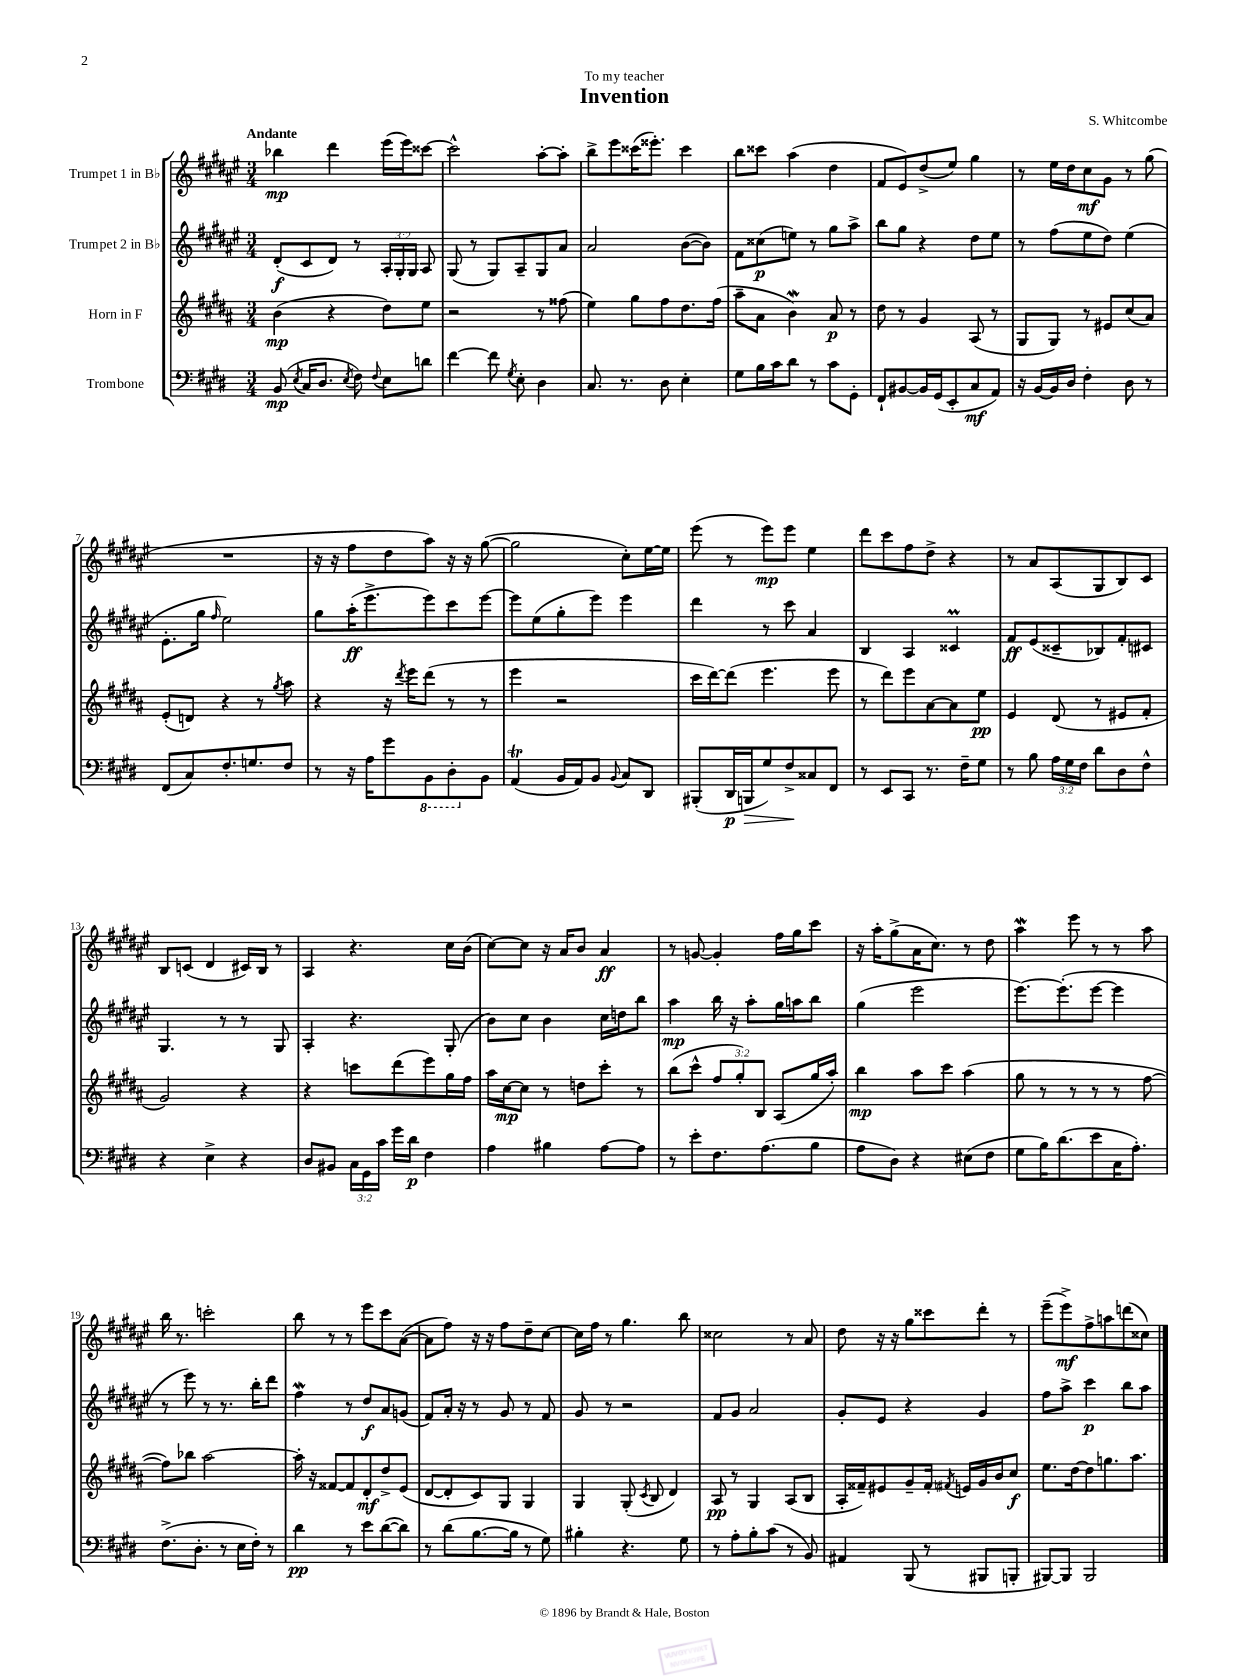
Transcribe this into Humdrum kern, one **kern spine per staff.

**kern	**kern	**kern	**kern
*staff4	*staff3	*staff2	*staff1
*clefF4	*clefG2	*clefG2	*clefG2
*k[f#c#g#d#]	*k[f#c#g#d#a#]	*k[f#c#g#d#a#e#]	*k[f#c#g#d#a#e#]
*M3/4	*M3/4	*M3/4	*M3/4
(8BB	(4b	(8d#'	4bb-
8qE	.	.	.
16C#	.	8c#	.
8.D#	.	.	.
.	4r	8d#)	4ddd#
8qE	.	.	.
8F#)	.	8r	.
8qqF#	.	.	.
8E	8dd#)	24A#'	(16eee#
.	.	24G#'	.
.	.	.	16eee#)
.	.	24G#	.
8d	8ee	8A#	[8ccc##
=	=	=	=
[4f#	2r	(8G#	2ccc##^^]
.	.	8r	.
8f#]	.	8G#)	.
8qG#	.	.	.
8E'	.	8A#~	.
4D#	8r	8G#	[8aa#'
.	(8ff##	8a#	8aa#']
=	=	=	=
8.C#	4ee)	2a#	8bb^
.	.	.	8eee#
8.r	.	.	.
.	8gg#	.	(16ccc##
.	.	.	8.eee##')
8D#	8ff#	.	.
4E'	8.dd#	([8b	4ccc##
.	.	8b])	.
.	(16ff#	.	.
=	=	=	=
8G#	8aa#~	8f#	8bb
16B	8a#	(8cc##	8ccc##
16c#	.	.	.
8d#	4b)	8ee)	(4aa#
8r	.	8r	.
8c#	8a#	8gg#	4dd#
8GG#'	8r	8aa#^	.
=	=	=	=
8FF#`	8dd#	8bb	8f#
[8BB#	8r	8gg#	8e#)
16BB#]	4g#	4r	(8dd#^
(16GG#	.	.	.
8EE'	.	.	8ee#)
8C#	(8A#	8dd#	4gg#
8AA)	8r	8ee#	.
=	=	=	=
16r	8G#	8r	8r
[16BB	.	.	.
16BB]	8G#)	(8ff#	16ee#
16D#	.	.	16dd#
4F#'	8r	8ee#	8cc#
.	8e#	8dd#)	8g#
8D#	(8cc#	(4ee#	8r
8r	8a#)	.	(8gg#
=	=	=	=
(8FF#	(8e'	8.e#'	2.r
8C#)	8d)	.	.
.	.	16gg#	.
.	.	16qqff#	.
8.F#'	4r	2ee#)	.
8.G	.	.	.
.	8r	.	.
.	8qgg#	.	.
8F#	8aa#	.	.
=	=	=	=
8r	4r	8gg#	16r
.	.	.	16r
16r	.	(16aa#'	8ff#
16A	.	8.eee#^	.
8g#	16r	.	8dd#
.	8qddd#	.	.
.	16eee	.	.
8BBB	(8ddd#	8eee#)	8aa#)
8DD#'	8r	8ccc#	16r
.	.	.	16r
8BB	8r	[8eee#	([8gg#
=	=	=	=
(4AA	4eee	8eee#]	2gg#]
.	.	(8ee#	.
16BB	2r	8gg#'	.
16AA)	.	.	.
8BB	.	8eee#)	.
8qqBB	.	.	.
8C#	.	4eee#	8cc#')
8DD#	.	.	[16ee#
.	.	.	16ee#]
=	=	=	=
(8BBB#'	16ccc#	4ddd#	(8eee#
.	[16ddd#)	.	.
16DD#	(8ddd#]	.	8r
16BBB	.	.	.
8G#)	4.eee	8r	8eee#)
8F#^	.	8ccc#	8eee#
8C##	.	4a#	4ee#
8FF#	8eee	.	.
=	=	=	=
8r	8r	4B	8ddd#
8EE	8ddd#)	.	8ccc#
8CC#	8eee	4A#	8ff#
8.r	[8a#	.	8dd#^
.	8a#]	4c##	4r
16F#~	.	.	.
8G#	8ee	.	.
=	=	=	=
8r	4e	8f#	8r
8B	.	(8e#	8a#
24A	(8d#	8c##~	(8A#
24G#	.	.	.
24F#	.	.	.
8d#	8r	8B-)	8G#
8D#	8e#	8f#'	8B)
8F#^^	8f#'	8c#	8c#
=	=	=	=
4r	2g#)	4.G#	8B
.	.	.	(8c
4E^	.	.	4d#
.	.	8r	.
4r	4r	8r	16c#)
.	.	.	16B
.	.	8G#	8r
=	=	=	=
8D#	4r	4A#'	4A#
8BB#	.	.	.
24C#	8ccc	4.r	4.r
24GG#	.	.	.
24c#	.	.	.
16g#	(8ddd#	.	.
16d#	.	.	.
4F#	8eee)	.	.
.	16gg#	(8G#'	16cc#
.	16ff#	.	(16b
=	=	=	=
4A	16aa#	8b)	[8cc#)
.	[16cc#	.	.
.	8cc#]	8cc#	8cc#]
4B#	8r	4b	16r
.	.	.	16a#
.	8dd	.	8b
[8A	8ccc#'	16cc#	4a#
.	.	16dd	.
8A]	8r	8bb	.
=	=	=	=
8r	(8bb	4aa#	8r
8e'	8ccc#^^	.	[8g
8.F#	12ff#	16bb	4g']
.	.	16r	.
.	12gg#')	.	.
.	.	8aa#'	.
.	12B	.	.
(8.A	.	.	.
.	(8A#	16gg#	16ff#
.	.	16aa	16gg#
8B	16gg#	8bb	8ccc#
.	16aa#')	.	.
=	=	=	=
8A	4bb	(4gg#	16r
.	.	.	16aa#'
8D#)	.	.	(8gg#^
4r	8aa#	2eee#	16a#
.	.	.	8.cc#)
.	8ccc#	.	.
(8E#	(4aa#	.	8r
8F#	.	.	8dd#
=	=	=	=
8G#	8gg#	[8.eee#)	4aa#
16B)	8r	.	.
(8.d#	.	(8.eee#']	.
.	8r	.	8eee#
8e	8r	[8eee#	8r
16C#	8r	4eee#]	8r
8.A')	.	.	.
.	[8ff#	.	8aa#
=	=	=	=
(8.F#^	8ff#])	8r	16bb
.	.	.	8.r
.	8bb-	8eee#)	.
8.D#'	.	.	.
.	[2aa#	8r	2ccc'
8r	.	8.r	.
16E	.	.	.
16F#')	.	16bb'	.
8r	.	8ddd#	.
=	=	=	=
4d#	16aa#']	4ff#	8bb
.	16r	.	.
.	[8f##	.	8r
8r	8f##]	8r	8r
8e	8d#'	8dd#	8eee#
([8d#	8dd#^	8a#	8ccc#
8d#])	(8e	(8g	([8a#
=	=	=	=
8r	[8d#	8f#)	8a#]
(8d#	8d#']	16a#'	8ff#)
.	.	16r	.
[8.B	8c#)	8r	16r
.	.	.	16r
.	8G#	8g#	8ff#
16B]	.	.	.
8r	4G#	8r	8dd#~
8G#)	.	8f#	[8cc#
=	=	=	=
4B#'	4G#	8g#	16cc#]
.	.	.	16ff#
.	.	8r	8r
4.r	(8G#'	2r	4.gg#
.	8qc#	.	.
.	8B	.	.
.	4d#)	.	.
8G#	.	.	8bb
=	=	=	=
8r	8A#	8f#	2cc##
8A'	8r	8g#	.
8B'	4G#	2a#	.
(8c#	.	.	.
8r	(8A#	.	8r
8BB)	8B	.	8a#
=	=	=	=
4AA#	16A#'	8g#'	8dd#
.	16f##~)	.	.
.	8e#	8e#	16r
.	.	.	16r
(8BBB	8g#~	4r	8gg#
8r	16f##'	.	8ccc##
.	8qf#	.	.
.	16e	.	.
8BBB#	16g#	4g#	8ddd#'
.	16b	.	.
8BBB'	8cc#	.	8r
=	=	=	=
[8BBB#)	8.ee	8ff#	(8eee#~
8BBB#]	.	8aa#^	8eee#^)
.	[16dd#	.	.
2BBB#	8dd#]	4ccc#	8ff#^
.	8.gg	.	8aa
.	.	8bb	(8ddd
.	8.aa#	.	.
.	.	8aa#	8cc##)
==	==	==	==
*-	*-	*-	*-
